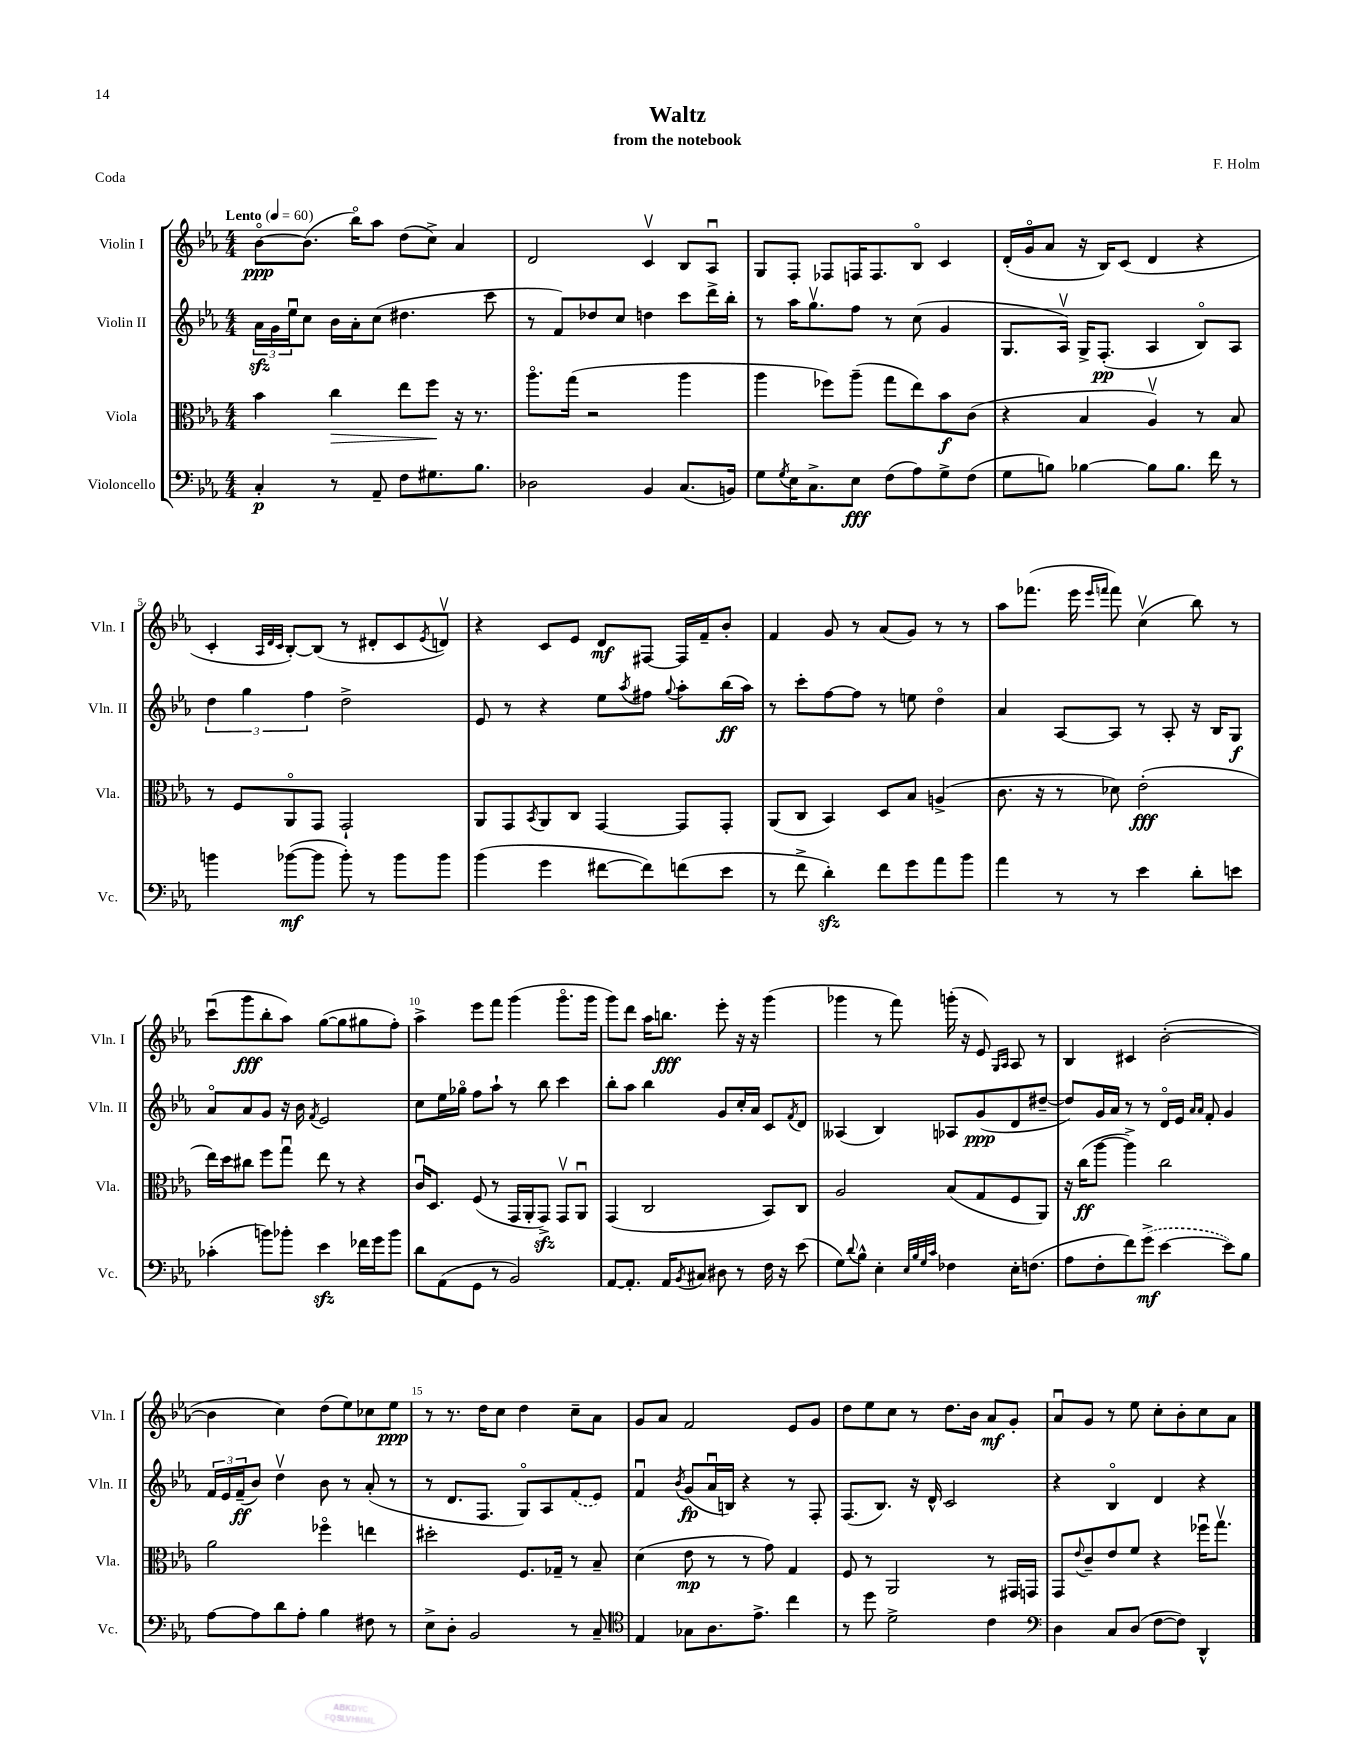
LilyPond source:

\header { title = "Waltz" composer = "F. Holm" subtitle = "from the notebook" piece = "Coda" }
<<
\new StaffGroup <<
\new Staff = "s0" \with { instrumentName = "Violin I" shortInstrumentName = "Vln. I" } {
    \clef treble \key ees \major \numericTimeSignature \time 4/4 \tempo "Lento" 4 = 60
    bes'8~\flageolet\ppp bes'8.( bes''16\flageolet) aes''8 d''8( c''8->) aes'4 |
    d'2 c'4\upbow bes8 aes8\downbow |
    g8 f8-. fes8 f16 f8. bes8\flageolet c'4 |
    d'16-.( g'16\flageolet aes'8 r16 bes16) c'8( d'4 r4 |
    c'4-. \grace { aes32 d'32 c'32 } bes8~-.) bes8( r8 dis'8-. c'8 \acciaccatura { ees'8 } d'8\upbow) |
    r4 c'8 ees'8 d'8\mf fis8~ fis16 f'16-- bes'8-. |
    f'4 g'8 r8 aes'8( g'8) r8 r8 |
    aes''8 fes'''8.( ees'''16 \grace { ees'''16 f'''16 } f'''8) c''4\upbow( bes''8) r8 |
    c'''8\downbow( g'''8\fff bes''8-. aes''8) g''8~( g''8 gis''8 f''8-.) |
    aes''4-> ees'''8 f'''8 g'''4( g'''8.\flageolet g'''16 |
    g'''8) d'''8 aes''16 b''8.\fff ees'''8-. r16 r16 g'''4( |
    ges'''4 r8 f'''8) g'''16-.( r16 ees'8) \grace { g16 aes16 } aes8 r8 |
    bes4 cis'4 bes'2~-.( |
    bes'4 c''4) d''8( ees''8) ces''8 ees''8\ppp |
    r8 r8. d''16 c''8 d''4 c''8-- aes'8 |
    g'8 aes'8 f'2 ees'8 g'8 |
    d''8 ees''8 c''8 r8 d''8. bes'16 aes'8\mf g'8-. |
    aes'8\downbow g'8 r8 ees''8 c''8-. bes'8-. c''8 aes'8 \bar "|." |
}
\new Staff = "s1" \with { instrumentName = "Violin II" shortInstrumentName = "Vln. II" } {
    \clef treble \key ees \major \numericTimeSignature \time 4/4
    \tuplet 3/2 { aes'16\sfz g'16 ees''16\downbow } c''8 bes'16 aes'16-. c''8( dis''4. c'''8 |
    r8 f'8) des''8 c''8 d''4 c'''8 d'''16-> bes''16-. |
    r8 aes''16 g''8.\upbow f''8 r8 c''8( g'4 |
    g8. aes16\upbow) g16-> f8.-.\pp( aes4 bes8\flageolet) aes8 |
    \tuplet 3/2 { d''4 g''4 f''4 } d''2-> |
    ees'8 r8 r4 ees''8 \acciaccatura { aes''8 } fis''8 \appoggiatura { g''8 } aes''8-. bes''16\ff( aes''16) |
    r8 c'''8-. f''8~ f''8 r8 e''8 d''4\flageolet |
    aes'4 aes8~ aes8 r8 aes8-. r16 bes16 g8\f |
    aes'8\flageolet aes'8 g'8 r16 bes'16 \acciaccatura { f'8 } ees'2 |
    c''8 ees''16 ges''16\flageolet f''8 aes''8-! r8 bes''8 c'''4 |
    bes''8-. aes''8 bes''4 g'8 c''16-. aes'16 c'8 \acciaccatura { f'8 } d'8 |
    aeses4( bes4) aes8 g'8\ppp( d'8 dis''8~-- |
    dis''8) g'16 aes'16 r8 r8 d'16\flageolet ees'16 \grace { aes'16 aes'16 } f'8-. g'4 |
    \tuplet 3/2 { f'16 ees'16 f'16--\ff( } bes'8) d''4\upbow bes'8 r8 aes'8-.( r8 |
    r8 d'8. f8. g8\flageolet) aes8 \once \slurDashed f'8( ees'8) |
    f'4\downbow \acciaccatura { bes'8 } g'8\fp( aes'16\downbow b16) r4 r8 f8-. |
    f8.( bes8.) r16 d'16-^ c'2 |
    r4 bes4\flageolet d'4 r4 \bar "|." |
}
\new Staff = "s2" \with { instrumentName = "Viola" shortInstrumentName = "Vla." } {
    \clef alto \key ees \major \numericTimeSignature \time 4/4
    bes'4 c''4\> ees''8 f''8\! r16 r8. |
    aes''8.\flageolet g''16( r2 aes''4 |
    aes''4 fes''8) aes''8--( g''8 ees''8) bes'8\f c'8( |
    r4 bes4 aes4\upbow) r8 bes8 |
    r8 f8 aes,8\flageolet g,8 g,2-! |
    aes,8 g,8 \acciaccatura { bes,8 } aes,8 c8 g,4~ g,8 g,8-. |
    aes,8( c8 bes,4) d8 bes8 a4->( |
    c'8. r16 r8 des'8) ees'2-.\fff( |
    ees''16) d''16 cis''8 f''8 g''8\downbow ees''8 r8 r4 |
    c'16\downbow d8. f8( r8 g,16 aes,16-. g,8->\sfz) g,8\upbow aes,8\downbow |
    g,4( c2 bes,8) c8 |
    aes2 bes8( g8 f8 aes,8) |
    r16 c''16\ff( aes''8~ aes''4->) c''2 |
    aes'2 fes''4\flageolet e''4 |
    dis''2-. f8. ges16-- r8 bes8-- |
    d'4( ees'8\mp r8 r8 g'8) g4 |
    f8 r8 aes,2 r8 gis,16 g,16 |
    g,8 \appoggiatura { ees'8 } c'8-- ees'8 f'8 r4 fes''16\downbow g''8.\upbow \bar "|." |
}
\new Staff = "s3" \with { instrumentName = "Violoncello" shortInstrumentName = "Vc." } {
    \clef bass \key ees \major \numericTimeSignature \time 4/4
    c4-.\p r8 aes,8-- f8 gis8. bes8. |
    des2 bes,4 c8.( b,16) |
    g8 \acciaccatura { g8 } ees16 c8.-> ees8\fff f8( aes8) g8-> f8( |
    g8 b8) bes4~ bes8 bes8. f'16 r8 |
    b'4 bes'8~\mf( bes'8 bes'8-.) r8 bes'8 bes'8 |
    bes'4( g'4 fis'8~ fis'8) f'8( ees'8 |
    r8 f'8-> d'4-.\sfz) f'8 g'8 aes'8 bes'8 |
    aes'4 r8 r8 ees'4 d'8-. e'8 |
    ces'4-.( b'8) bes'8-. ees'4\sfz fes'16 g'16 bes'8 |
    d'8 aes,8( g,8 r8 bes,2) |
    aes,8~ aes,8.-. aes,16 \acciaccatura { bes,8 } cis8 dis8 r8 f16 r16 ees'8( |
    g8) \appoggiatura { d'8 } bes8-^ ees4-. \grace { ees32 bes32 g32 c'32 } fes4 ees16-. f8.( |
    aes8 f8-. f'8) \once \slurDashed g'8->\mf( ees'4~ ees'8) bes8 |
    aes8~ aes8 d'8 aes8-. bes4 fis8 r8 |
    ees8-> d8-. bes,2 r8 c8-- |
    \clef tenor ees4 ges8 aes8. ees'8.-> c''4 |
    r8 d''8 d'2-> c'4 |
    \clef bass d4 c8 d8( f8~ f8) d,4-^ \bar "|." |
}
>>
>>
\layout { \context { \Score \override BarNumber.break-visibility = ##(#f #t #t) barNumberVisibility = #(every-nth-bar-number-visible 5) } }
